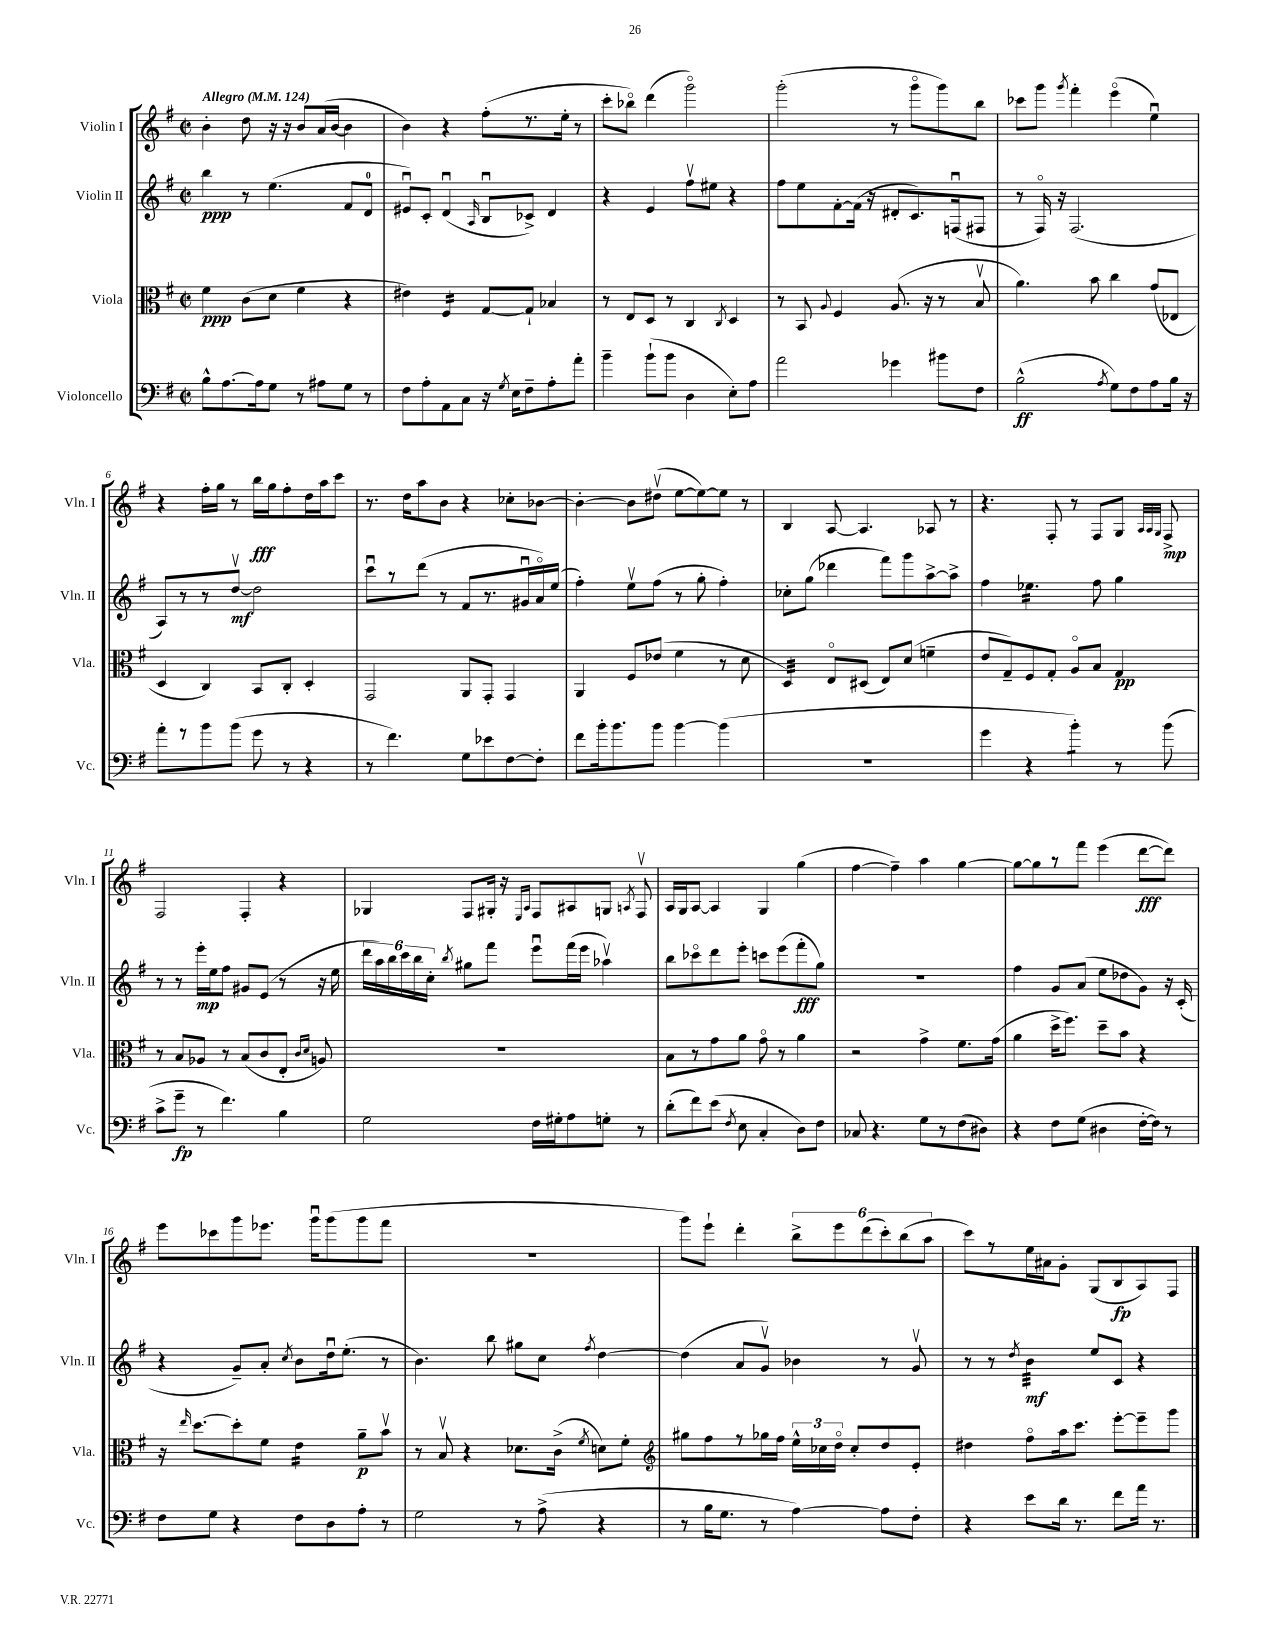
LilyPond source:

<<
\new StaffGroup <<
\new Staff = "s0" \with { instrumentName = "Violin I" shortInstrumentName = "Vln. I" } {
    \clef treble \key g \major \defaultTimeSignature \time 2/2 \tempo "Allegro" 4 = 124
    \autoBeamOff b'4-. d''8 r16 r16 b'8[ a'16( b'16]~ b'4 |
    b'4) r4 fis''8[-.( r8. e''16]-. r8 |
    c'''8[-. bes''8]\flageolet) d'''4( g'''2\flageolet) |
    g'''2-.( r8 g'''8[\flageolet g'''8) b''8] |
    ces'''8[ g'''8] \acciaccatura { g'''8 } fis'''4-. e'''4\flageolet( e''4\downbow) |
    r4 fis''16[-. g''16] r8 b''16[\fff g''16 fis''8-. d''16 a''16 c'''8] |
    r8. d''16[ a''8 b'8] r4 ces''8[-. bes'8]~ |
    bes'4~-. bes'8[ dis''8]\upbow( e''8[~ e''8~) e''8] r8 |
    b4 a8~ a4. aes8 r8 |
    r4. fis8-. r8 fis8[ g8] \grace { a32[ a32 g32] } fis8->\mp |
    fis2 fis4-. r4 |
    ges4 fis8[ gis16]-. r16 \grace { e16[ a16] } fis8[ ais8 g8] \acciaccatura { a8 } fis8\upbow |
    a16[ g16 a8]~ a4 g4 g''4( |
    fis''4~ fis''4--) a''4 g''4~ |
    g''8[~ g''8 r8 fis'''8] e'''4( d'''8[~\fff d'''8]) |
    e'''8[ ces'''8 g'''8 ees'''8.] g'''16[\downbow g'''8( g'''8 fis'''8] |
    R1 |
    g'''8[) e'''8]-! d'''4-. \tuplet 6/4 { b''8[-> e'''8 d'''8( c'''8-.) b''8( a''8] } |
    c'''8[) r8 e''16 ais'16 g'8]-. g8[( b8\fp a8) fis8] \bar "|." |
}
\new Staff = "s1" \with { instrumentName = "Violin II" shortInstrumentName = "Vln. II" } {
    \clef treble \key g \major \defaultTimeSignature \time 2/2
    \autoBeamOff b''4\ppp r8 e''4.( fis'8[ d'8]-0 |
    eis'8[\downbow) c'8]-. d'4\downbow( \grace { a16 } b8[\downbow ces'8]->) d'4 |
    r4 e'4 fis''8[\upbow eis''8] r4 |
    fis''8[ e''8 fis'8~-. fis'16]( r16 dis'8[-. c'8.) f16\downbow( fis8] |
    r8 fis16\flageolet) r16 fis2.( |
    a8[) r8 r8 d''8]~\upbow\mf d''2 |
    c'''8[\downbow r8 d'''8]( r8 fis'8[ r8. gis'16\downbow a'16\flageolet) e''16]( |
    fis''4-.) e''8[\upbow fis''8]( r8 g''8-. fis''4-.) |
    ces''8[-. g''8]( des'''4 fis'''8[) g'''8 a''8~-> a''8]-> |
    fis''4 ees''4.:16 fis''8 g''4 |
    r8 r8 e'''16[-.\mp e''16 fis''8] gis'8[ e'8]( r8 r16 e''16 |
    \tuplet 6/4 { d'''16[ a''16) b''16 c'''16 b''16 c''16]-. } \acciaccatura { b''8 } gis''8[ fis'''8] e'''8[\downbow fis'''16( e'''16] aes''4\upbow) |
    b''8[ ces'''8\flageolet d'''8 e'''8]-. c'''8[ e'''8( fis'''8-.\fff g''8]) |
    R1 |
    fis''4 g'8[ a'8]( e''8[ des''8 g'8]) r16 c'16-.( |
    r4 g'8[--) a'8]-. \acciaccatura { c''8 } b'8[ d''16\downbow e''8.]-.( r8 |
    b'4.) b''8 gis''8[ c''8] \acciaccatura { fis''8 } d''4~ |
    d''4( a'8[ g'8]\upbow) bes'4 r8 g'8\upbow |
    r8 r8 \acciaccatura { d''8 } b'4:32\mf e''8[ c'8] r4 \bar "|." |
}
\new Staff = "s2" \with { instrumentName = "Viola" shortInstrumentName = "Vla." } {
    \clef alto \key g \major \defaultTimeSignature \time 2/2
    \autoBeamOff fis'4\ppp c'8[( d'8] fis'4 r4 |
    eis'4) fis4:16 g8[~ g8]-! bes4 |
    r8 e8[ d8] r8 c4 \acciaccatura { c8 } d4 |
    r8 b,8 \appoggiatura { a8 } fis4 a8.( r16 r8 b8\upbow |
    a'4.) b'8 c''4 g'8[( ees8] |
    d4 c4) b,8[ c8]-. d4-. |
    g,2 a,8[ g,8]-. g,4 |
    a,4 fis8[ ees'8]( fis'4 r8 d'8 |
    d4:32) e8[\flageolet dis8]( e8[) d'8]( f'4-- |
    e'8[ g8--) fis8 g8]-. a8[\flageolet b8] g4\pp |
    r8 b8[ aes8] r8 b8[( c'8 e8]-. \grace { c'16[ d'16] } a8) |
    R1 |
    b8[ r8 g'8 a'8] g'8\flageolet r8 a'4 |
    r2 g'4-> fis'8.[ g'16]( |
    a'4 d''16[-> fis''8.]) d''8[-- b'8] r4 |
    r16 \grace { e''16 } d''8.[~ d''8-. fis'8] e'4:16 a'8[--\p b'8]\upbow |
    r8 b8\upbow r4 des'8.[ c'16]->( \acciaccatura { fis'8 } d'8[) fis'8]-. |
    \clef treble gis''8[ fis''8 r8 ges''16 fis''16] \tuplet 3/2 { e''16[-^ ces''16 d''16]\flageolet } ces''8[-. d''8 e'8]-. |
    dis''4 fis''8[\flageolet a''16 c'''8.] e'''8[~-. e'''8-- g'''8] \bar "|." |
}
\new Staff = "s3" \with { instrumentName = "Violoncello" shortInstrumentName = "Vc." } {
    \clef bass \key g \major \defaultTimeSignature \time 2/2
    \autoBeamOff b8[-^ a8.~ a16 g8] r8 ais8[ g8] r8 |
    fis8[ a8-. a,8 c8] r16 \acciaccatura { g8 } e16[ fis8-- a8-. a'8]-. |
    b'4-- b'8[-!( b'8] d4 e8[-.) a8] |
    a'2 ges'4 bis'8[ fis8] |
    b2-^\ff( \acciaccatura { a8 } g8[) fis8 a8 b16] r16 |
    a'8[-. r8 b'8 b'8]( g'8 r8 r4 |
    r8 fis'4.) g8[ ees'8 fis8~ fis8]-. |
    fis'8[ b'16-. b'8. b'8] b'4~ b'4( |
    R1 |
    g'4 r4 b'4:8-.) r8 b'8( |
    c'8[-> g'8]--\fp r8 fis'4.) b4 |
    g2 fis16[ gis16-. a8 g8]-. r8 |
    d'8[-.( fis'8) e'8]( \acciaccatura { fis8 } e8 c4-. d8[) fis8] |
    ces8 r4. g8[ r8 fis8( dis8]) |
    r4 fis8[ g8]( dis4 fis16[~-. fis16]) r8 |
    fis8[ g8] r4 fis8[ d8 a8]-. r8 |
    g2 r8 a8->( r4 |
    r8 b16[ g8.] r8 a4~) a8[ fis8]-. |
    r4 e'8[ d'16] r8. fis'8[ a'16] r8. \bar "|." |
}
>>
>>
